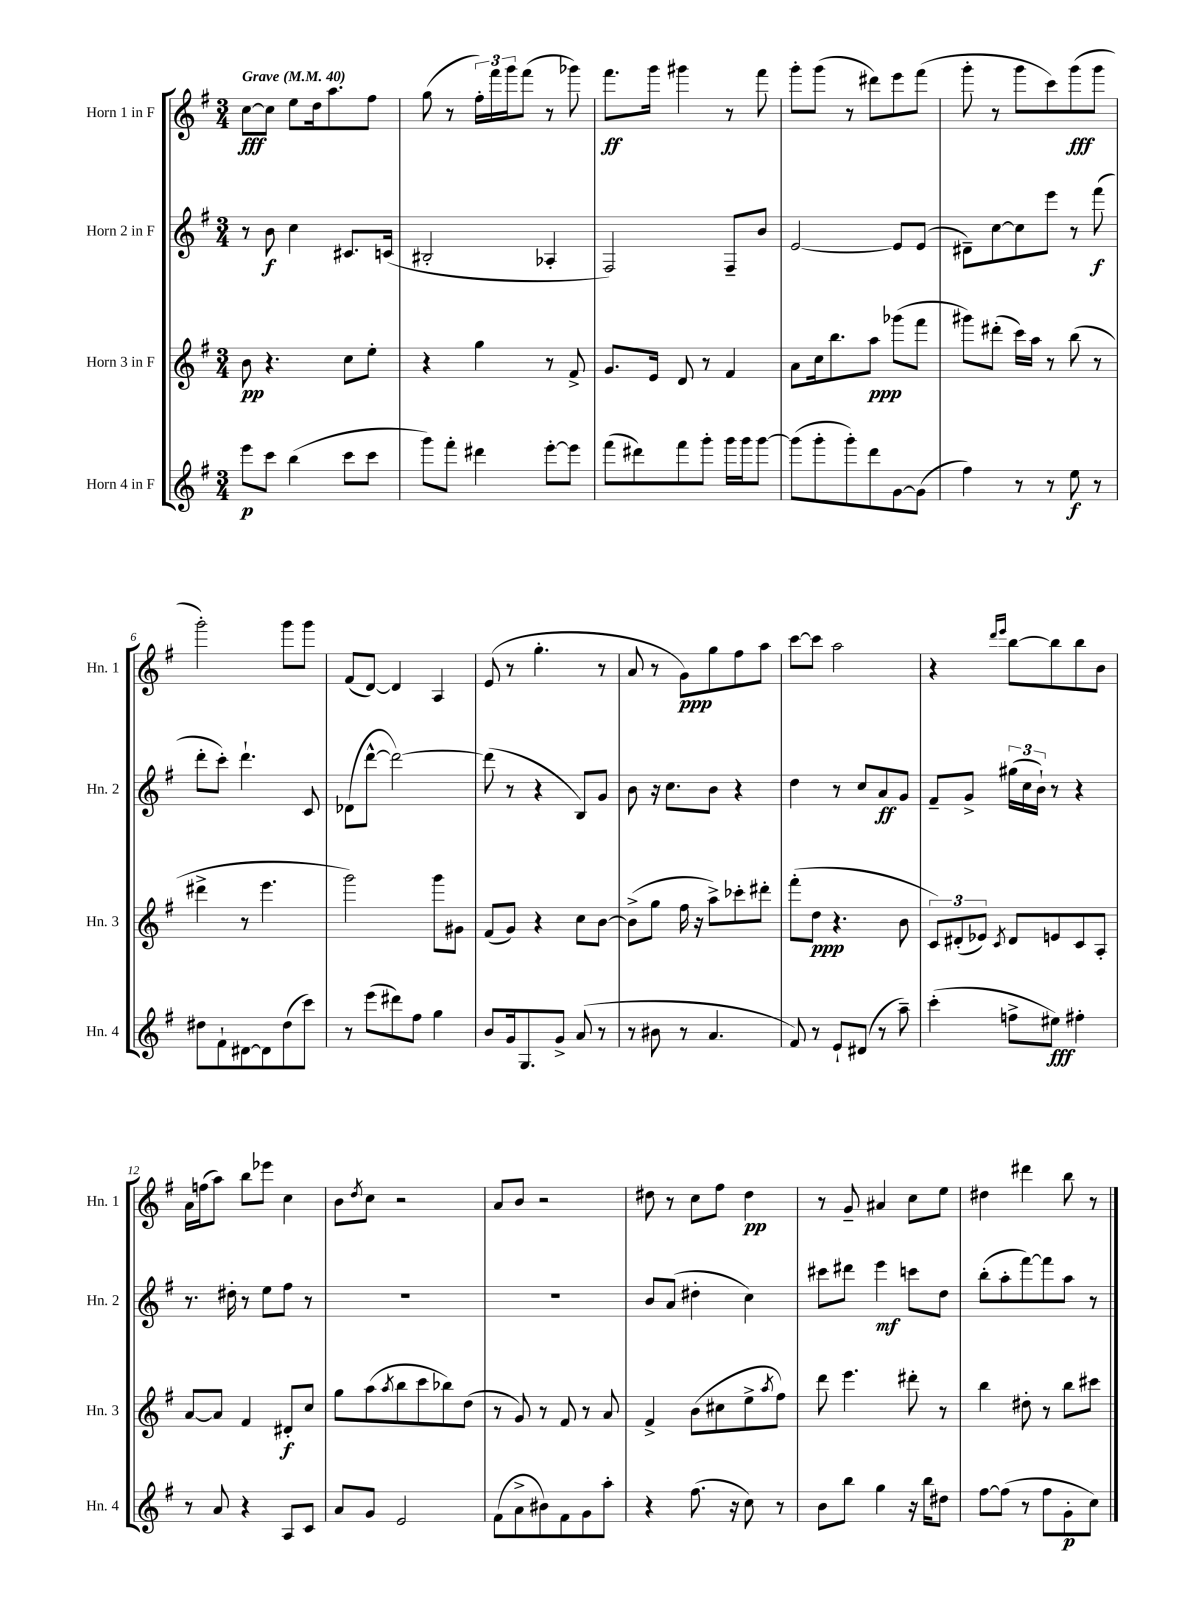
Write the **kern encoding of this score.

**kern	**kern	**kern	**kern
*staff4	*staff3	*staff2	*staff1
*clefG2	*clefG2	*clefG2	*clefG2
*k[f#]	*k[f#]	*k[f#]	*k[f#]
*M3/4	*M3/4	*M3/4	*M3/4
*MM40	*MM40	*MM40	*MM40
8eee	8b	8r	[8cc
8ccc	4.r	8b	8cc]
(4bb	.	4cc	8ee
.	.	.	16dd
.	.	.	8.aa
8ccc	8cc	8.c#	.
8ccc	8ee'	.	8ff#
.	.	(16c	.
=	=	=	=
8ggg)	4r	2B#'	(8gg
8fff#'	.	.	8r
4ddd#	4gg	.	24ff#')
.	.	.	24fff#
.	.	.	24ggg
.	.	.	(8fff#
[8eee'	8r	4A-'	8r
8eee]	8f#^	.	8ggg-)
=	=	=	=
(8fff#	8.g	2F#)	8.fff#
8ddd#)	.	.	.
.	16e	.	16ggg
8fff#	8d	.	4ggg#
8ggg'	8r	.	.
16ggg	4f#	8F#~	8r
16ggg	.	.	.
[8ggg	.	8b	8fff#
=	=	=	=
(8ggg]	8a	[2e	8ggg'
8ggg'	16cc	.	(8ggg
.	8.bb	.	.
8ggg')	.	.	8r
8ddd	8aa	.	8ddd#)
[8g	(8ggg-	8e]	8eee
(8g]	8fff#	(8e	(8fff#
=	=	=	=
4ff#)	8ggg#)	8d#~)	8ggg'
.	(8ddd#'	[8cc	8r
8r	16ccc)	8cc]	8ggg
.	16aa	.	.
8r	8r	8eee	8ccc)
8ee	(8bb	8r	(8ggg
8r	8r	(8fff#	8ggg
=	=	=	=
8dd#	4ddd#^	8ddd'	2ggg')
8f#`	.	8ccc')	.
[8d#	8r	4.ddd`	.
8d#]	4.eee	.	.
(8dd#	.	.	8ggg
8ccc)	.	8c	8ggg
=	=	=	=
8r	2ggg)	(8d-	(8f#
(8eee	.	[8ddd^^	[8d)
8ddd#)	.	2ddd_)	4d]
8ff#	.	.	.
4gg	8ggg	.	4A
.	8g#	.	.
=	=	=	=
8b	(8f#	(8ddd]	(8e
16g	8g)	8r	8r
8.G	.	.	.
.	4r	4r	4.gg'
8g^	.	.	.
(8a	8cc	8B)	.
8r	[8b	8g	8r
=	=	=	=
8r	(8b^]	8b	8a
8b#	8gg	16r	8r
.	.	8.cc	.
8r	16ff#	.	8g)
.	16r	.	.
4.a	8aa^)	8b	8gg
.	8ccc-'	4r	8ff#
.	8ddd#'	.	8aa
=	=	=	=
8f#)	(8fff#'	4dd	[8ccc
8r	8dd	.	8ccc]
8e`	4.r	8r	2aa
(8d#	.	8cc	.
8r	.	8a	.
8aa~)	8b	8g	.
=	=	=	=
(4ccc'	12c)	8f#~	4r
.	(12d#'	.	.
.	.	8g^	.
.	12e-)	.	.
.	.	.	16qqddd
.	8qc	.	16qqeee
8ff^	8d#	(24gg#	[8bb
.	.	24cc	.
.	.	24b`)	.
8ee#)	8e	8r	8bb]
4ff#'	8c	4r	8bb
.	8A'	.	8b
=	=	=	=
8r	[8a	8.r	16a
.	.	.	(16ff
8a	8a]	.	8aa)
.	.	16dd#'	.
4r	4f#	8r	8bb
.	.	8ee	8eee-
8A	8d#'	8ff#	4cc
8c	8cc	8r	.
=	=	=	=
8a	8gg	2.r	8b
.	.	.	8qdd
8g	(8aa	.	8cc
.	8qaa	.	.
2e	8bb	.	2r
.	8ccc	.	.
.	8bb-)	.	.
.	(8dd	.	.
=	=	=	=
(8f#	8r	2.r	8a
8a^	8g)	.	8b
8b#)	8r	.	2r
8f#	8f#	.	.
8g	8r	.	.
8aa'	8a	.	.
=	=	=	=
4r	4f#^	8b	8dd#
.	.	(8a	8r
(8.ff#	(8b	4dd#'	8cc
.	8cc#	.	8ff#
16r	.	.	.
8cc)	8ee^	4cc)	4dd#
.	8qaa	.	.
8r	8ff#)	.	.
=	=	=	=
8b	8ddd	8ccc#	8r
8bb	4.eee	8ddd#	8g~
4gg	.	4eee	4a#
16r	8ddd#'	8ccc	8cc
16bb	.	.	.
8dd#	8r	8dd	8ee
=	=	=	=
[8ff#	4bb	(8bb'	4dd#
(8ff#]	.	8aa'	.
8r	8dd#'	[8fff#)	4ddd#
8ff#	8r	8fff#]	.
8g'	8bb	8aa	8bb
8cc)	8ccc#	8r	8r
==	==	==	==
*-	*-	*-	*-
